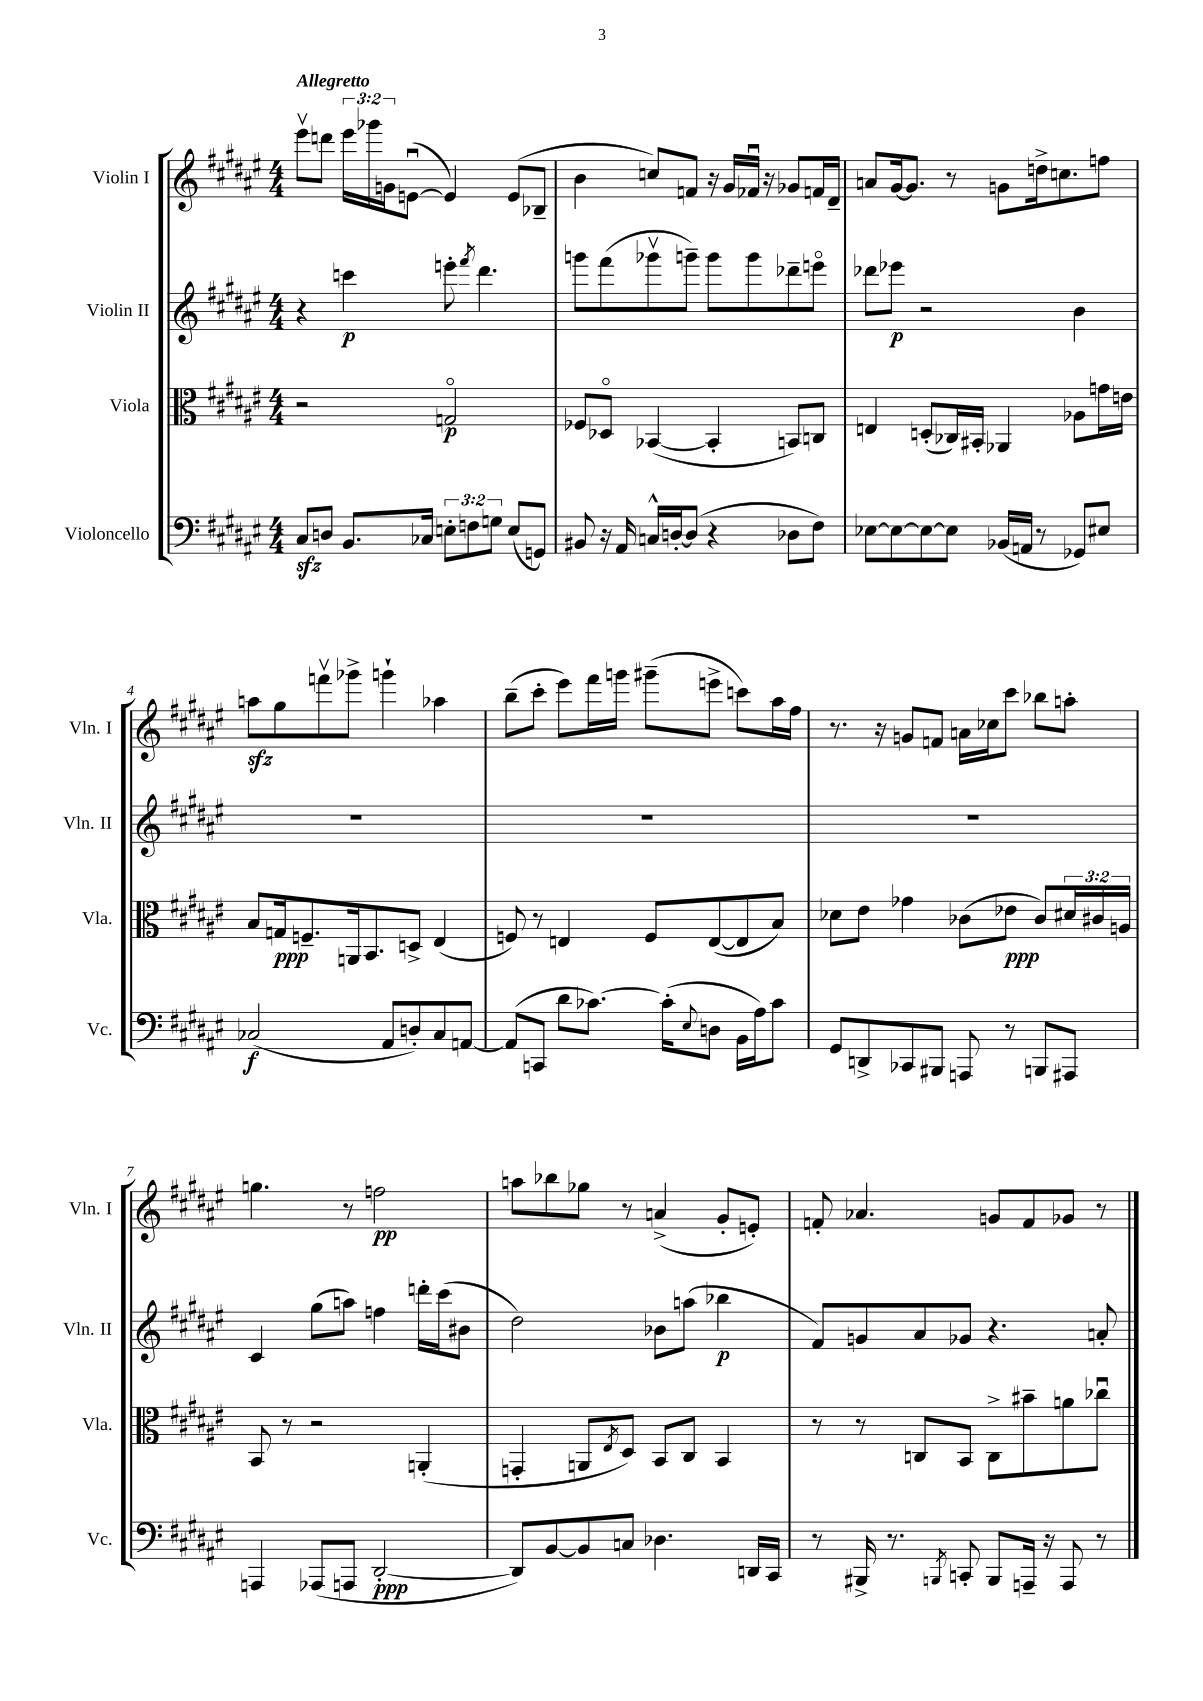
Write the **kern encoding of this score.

**kern	**kern	**kern	**kern
*staff4	*staff3	*staff2	*staff1
*clefF4	*clefC3	*clefG2	*clefG2
*k[f#c#g#d#a#e#]	*k[f#c#g#d#a#e#]	*k[f#c#g#d#a#e#]	*k[f#c#g#d#a#e#]
*M4/4	*M4/4	*M4/4	*M4/4
8C#/L	2r	4r	8eee#v\L
8D/J	.	.	8ddd\J
8.BB/L	.	4ccc\	24eee#\LL
.	.	.	24ggg-\
.	.	.	24g\J
.	.	.	([8eu\J
16C-/Jk	.	.	.
12E'\L	2Go/	8eee'\	4e/])
12F\	.	.	.
.	.	8qfff#/	.
.	.	4.ddd#\	.
12G\J	.	.	.
(8E/L	.	.	(8e/L
8GG/J)	.	.	8B-~/J
=	=	=	=
8BB#/	8F-/L	8ggg\L	4b\
16r	8D-o/J	(8fff#\	.
16AA#/	.	.	.
16C^^/LL	([4BB-/	8ggg-v\	8cc/L)
[16D'/J	.	.	.
(8D/]J	.	8ggg~\J)	8f/J
4r	4BB-'/]	8ggg\L	16r
.	.	.	16g#/LL
.	.	8ggg\	16f-u/JJ
.	.	.	16r
8D-\L	8BB/L)	8ddd-~\	8g-/L
8F#\J)	8C/J	8eeeo\J	16f/L
.	.	.	16d#~/JJ
=	=	=	=
[8E-\L	4E/	8ddd-\L	8a/L
8E-\_	.	8eee-\J	[16g#/k
.	.	.	8.g#/]J
8E-\_	(8D'/L	2r	.
8E-\]J	16C-/L)	.	8r
.	16BB#'/JJ	.	.
(16BB-/LL	4AA-/	.	8g\L
16AA/JJ	.	.	.
8r	.	.	16dd^\k
.	.	.	8.cc\
8GG-/L)	8A-\L	4b\	.
8E#/J	16g\L	.	8ff\J
.	16e\JJ	.	.
=	=	=	=
(2C-/	8B/L	1r	8aa\L
.	16G/k	.	8gg#\
.	8.F~/	.	.
.	.	.	8fffv\
.	16AA/k	.	8ggg-^\J
.	8.BB/	.	.
8AA#/L	.	.	4ggg`\
8D'/)	8D^/J	.	.
8C-/	(4E#/	.	4aa-\
[8AA/J	.	.	.
=	=	=	=
(8AA/]L	8F/)	1r	(8bb~\L
8CC/J	8r	.	8ccc#'\J
8d#\L	4E/	.	8eee#\L)
[8.c-\J)	.	.	16fff#\L
.	.	.	16ggg\JJ
.	8F/L	.	(8ggg#~\L
(16c-'\]LK	.	.	.
8qqE#/	.	.	.
8D\J	([8E/	.	8eee^\J
16BB\LL	8E/]	.	8ccc\L)
16A#\J)	.	.	.
8c-\J	8B/J)	.	16aa#\L
.	.	.	16ff#\JJ
=	=	=	=
8GG#/L	8d-\L	1r	8.r
8DD^/	8e#\J	.	.
.	.	.	16r
8CC-/	4g-\	.	8g/L
8BBB#/J	.	.	8f/J
8AAA/	(8c-\L	.	16a\LL
.	.	.	16cc-\J
8r	8e-\J	.	8ccc#\J
8BBB/L	8c-/L)	.	8bb-\L
8AAA#/J	24d#/L	.	8aa'\J
.	24c#/	.	.
.	24A/JJ	.	.
=	=	=	=
4AAA/	8BB/	4c#/	4.gg\
.	8r	.	.
(8AAA-/L	2r	(8gg#\L	.
8AAA/J	.	8aa\J)	8r
[2DD#'/	.	4ff\	2ff\
.	(4AA'/	16ddd'\LL	.
.	.	(16ccc#\J	.
.	.	8b#\J	.
=	=	=	=
8DD#/]L)	4GG'/	2dd#\)	8aa\L
[8BB/	.	.	8bb-\
8BB/]	8AA/L	.	8gg-\J
.	8qE#/	.	.
8C/J	8D#/J)	.	8r
4.D-\	8BB/L	8b-\L	(4a^/
.	8C#/J	(8aa\J	.
.	4BB/	4bb-\	8g#'/L
16DD/LL	.	.	8e'/J)
16CC#/JJ	.	.	.
=	=	=	=
8r	8r	8f#/L)	8f'/
16BBB#^/	8r	8g/	4.a-/
8.r	.	.	.
.	8C/L	8a#/	.
8qBBB/	.	.	.
8CC'/	8BB/J	8g-/J	.
8BBB/L	8C^\L	4.r	8g/L
16AAA~/Jk	8b#~\	.	8f/
16r	.	.	.
8AAA/	8a\	.	8g-/J
8r	8cc-u\J	8a'/	8r
==	==	==	==
*-	*-	*-	*-
